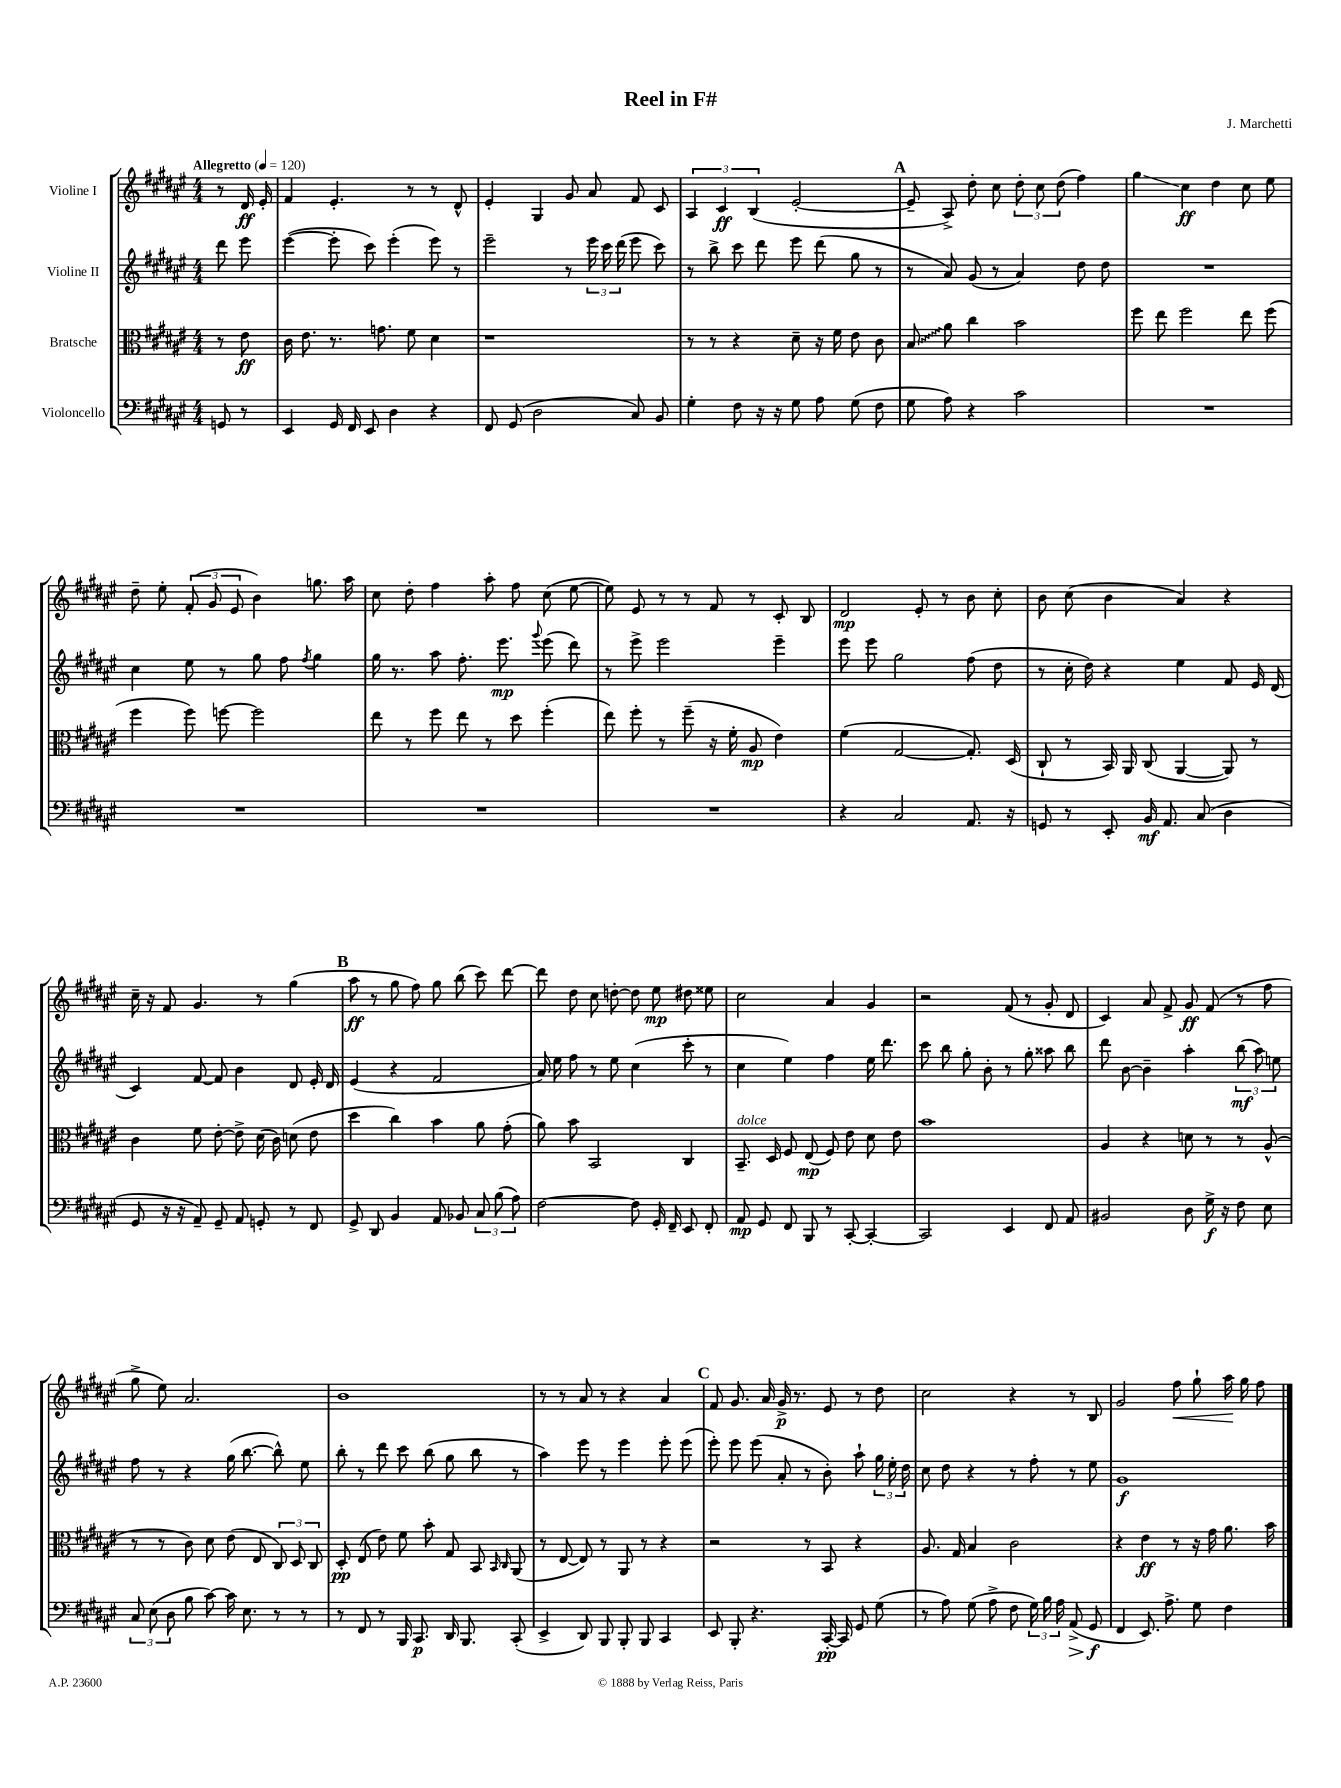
\header { title = "Reel in F#" composer = "J. Marchetti" }
<<
\new StaffGroup <<
\new Staff = "s0" \with { instrumentName = "Violine I" } {
    \clef treble \key fis \major \numericTimeSignature \time 4/4 \partial 4 \tempo "Allegretto" 4 = 120
    \autoBeamOff r8 dis'16\ff eis'16-. |
    fis'4 eis'4.-. r8 r8 dis'8-^ |
    eis'4-. gis4 gis'8 ais'8 fis'8 cis'8 |
    \tuplet 3/2 { ais4 cis'4\ff b4( } eis'2~-. |
    \mark \markup { \bold "A" } eis'8-- ais8->) dis''8-. cis''8 \tuplet 3/2 { dis''8-. cis''8 dis''8( } fis''4) |
    gis''4\glissando cis''4\ff dis''4 cis''8 eis''8 |
    dis''8-- eis''8-. \tuplet 3/2 { fis'8-.( gis'8 eis'8 } b'4) g''8. ais''16 |
    cis''8 dis''8-. fis''4 ais''8-. fis''8 cis''8( eis''8~ |
    eis''8) eis'8 r8 r8 fis'8 r8 cis'8-. b8 |
    dis'2\mp eis'8-. r8 b'8 cis''8-. |
    b'8 cis''8( b'4 ais'4) r4 |
    cis''16-- r16 fis'8 gis'4. r8 gis''4( |
    \mark \markup { \bold "B" } ais''8\ff r8 gis''8 fis''8) gis''8 b''8( cis'''8) dis'''8~ |
    dis'''8 dis''8 cis''8 d''8~-. d''8 eis''8\mp dis''8 eisis''8 |
    cis''2 ais'4 gis'4 |
    r2 fis'8( r8 gis'8-. dis'8 |
    cis'4) ais'8 fis'8-> gis'8\ff fis'8( r8 fis''8 |
    gis''8-> eis''8) ais'2. |
    b'1 |
    r8 r8 ais'8 r8 r4 ais'4 |
    \mark \markup { \bold "C" } fis'8 gis'8. ais'16 gis'16->\p r8. eis'8 r8 dis''8 |
    cis''2 r4 r8 b8 |
    gis'2 fis''8\< gis''8-! ais''16\! gis''16 fis''8 \bar "|." |
}
\new Staff = "s1" \with { instrumentName = "Violine II" } {
    \clef treble \key fis \major \numericTimeSignature \time 4/4 \partial 4
    \autoBeamOff dis'''8 eis'''8 |
    eis'''4~( eis'''8-. cis'''8) eis'''4-.( eis'''8) r8 |
    eis'''2-- r8 \tuplet 3/2 { eis'''16 cis'''16 dis'''16( } eis'''8 cis'''8) |
    r8 b''8-> cis'''8 dis'''8 eis'''8 dis'''8( gis''8 r8 |
    \mark \markup { \bold "A" } r8 ais'8) gis'8( r8 ais'4) dis''8 dis''8 |
    R1 |
    cis''4 eis''8 r8 gis''8 fis''8 \acciaccatura { fis''8 } gis''4 |
    gis''16 r8. ais''8 fis''8.-. eis'''8.\mp \appoggiatura { gis'''8 } eis'''8( dis'''8) |
    r8 eis'''8-> eis'''2 eis'''4-- |
    eis'''8 eis'''8 gis''2 fis''8( dis''8 |
    r8 cis''16-. dis''16) r4 eis''4 fis'8 eis'16 dis'16( |
    cis'4) fis'8~ fis'8 b'4 dis'8 eis'16-. dis'16 |
    \mark \markup { \bold "B" } eis'4( r4 fis'2 |
    ais'16) eis''16 fis''8 r8 eis''8 cis''4( cis'''8-. r8 |
    cis''4 eis''4) fis''4 eis''16 dis'''8. |
    cis'''8 b''8 gis''8-. b'8-. r8 gis''8-. aisis''8 b''8 |
    dis'''8 b'8~ b'4-- ais''4-. \tuplet 3/2 { b''8\mf( ais''8) e''8 } |
    fis''8 r8 r4 gis''16( b''8.~ b''8-^) eis''8 |
    b''8-. r8 dis'''8 cis'''8 b''8( gis''8 b''8 r8 |
    ais''4) eis'''8 r8 eis'''4 eis'''8-. eis'''8( |
    \mark \markup { \bold "C" } eis'''8-.) eis'''8 eis'''8( ais'8-. r8 b'8-.) ais''8-! \tuplet 3/2 { gis''16 eis''16-. dis''16 } |
    cis''8 dis''8 r4 r8 fis''8-. r8 eis''8 |
    gis'1\f \bar "|." |
}
\new Staff = "s2" \with { instrumentName = "Bratsche" } {
    \clef alto \key fis \major \numericTimeSignature \time 4/4 \partial 4
    \autoBeamOff r8 eis'8\ff |
    cis'16 eis'8. r8. g'8. fis'8 dis'4 |
    r1 |
    r8 r8 r4 dis'8-- r16 fis'16 eis'8 cis'8 |
    \mark \markup { \bold "A" } \once \override Glissando.style = #'zigzag b8\glissando ais'8 cis''4 b'2 |
    fis''8 eis''8 fis''2 eis''8 fis''8( |
    fis''4 fis''8) f''8~ f''2 |
    eis''8 r8 fis''8 eis''8 r8 dis''8 fis''4-.( |
    eis''8) fis''8-. r8 fis''8--( r16 fis'16-. ais8\mp eis'4) |
    fis'4( gis2~ gis8.-.) dis16( |
    cis8-! r8 b,16) ais,16 cis8( ais,4~ ais,8) r8 |
    cis'4 fis'8 eis'8~-. eis'8-> dis'16( cis'16) d'8( eis'8 |
    \mark \markup { \bold "B" } dis''4 cis''4) b'4 ais'8 gis'8-.( |
    ais'8) b'8 b,2 cis4 |
    b,8.--^\markup { \italic "dolce" } dis16 fis8 eis8\mp( fis8) eis'8 dis'8 eis'8 |
    b'1 |
    ais4 r4 d'8 r8 r8 ais8-^( |
    r8 r8 cis'8) dis'8 eis'8( eis8 \tuplet 3/2 { cis8) dis8 cis8 } |
    dis8-.\pp eis8( eis'8) fis'8 b'8-. gis8 b,8 \grace { b,16 cis16 } ais,8( |
    r8 eis8~ eis8) r8 ais,8 r8 r4 |
    \mark \markup { \bold "C" } r2 r8 b,8 r4 |
    ais8. gis16 b4 cis'2 |
    r4 eis'4\ff r8 r16 gis'16 ais'8. b'16 \bar "|." |
}
\new Staff = "s3" \with { instrumentName = "Violoncello" } {
    \clef bass \key fis \major \numericTimeSignature \time 4/4 \partial 4
    \autoBeamOff g,8 r8 |
    eis,4 gis,16 fis,16 eis,8 dis4 r4 |
    fis,8 gis,8( dis2 cis8) b,8 |
    gis4-. fis8 r16 r16 gis8 ais8 gis8( fis8 |
    \mark \markup { \bold "A" } gis8 ais8) r4 cis'2 |
    R1 |
    R1 |
    R1 |
    R1 |
    r4 cis2 ais,8. r16 |
    g,8 r8 eis,8-. b,16\mf ais,8. cis8( dis4 |
    gis,8 r16 r16 ais,8--) gis,8-- ais,8 g,8-. r8 fis,8 |
    \mark \markup { \bold "B" } gis,8-> dis,8 b,4 ais,8 bes,8 \tuplet 3/2 { cis8 b8( ais8) } |
    fis2~ fis8 gis,16-. fis,16-- eis,8 fis,8-. |
    ais,8\mp gis,8 fis,8 b,,8 r8 cis,8~-. cis,4~-. |
    cis,2 eis,4 fis,8 ais,8 |
    bis,2 dis8 gis16->\f r16 fis8 eis8 |
    \tuplet 3/2 { cis8 eis8( dis8 } b8 cis'8~) cis'16 eis8. r8 r8 |
    r8 fis,8 r8 b,,16 cis,8.\p dis,16 b,,8. cis,8-.( |
    eis,4-> dis,8) b,,8 b,,8-. b,,8 cis,4 |
    \mark \markup { \bold "C" } eis,8 b,,8-. r4. cis,16~-.\pp cis,16 gis,8 gis8( |
    r8 ais8) gis8( ais8-> fis8 \tuplet 3/2 { gis16) b16 ais16 } ais,8->\>( gis,8\f\! |
    fis,4 eis,8.) ais8.-> gis8 fis4 \bar "|." |
}
>>
>>
\layout { \context { \Score \remove "Bar_number_engraver" } }
